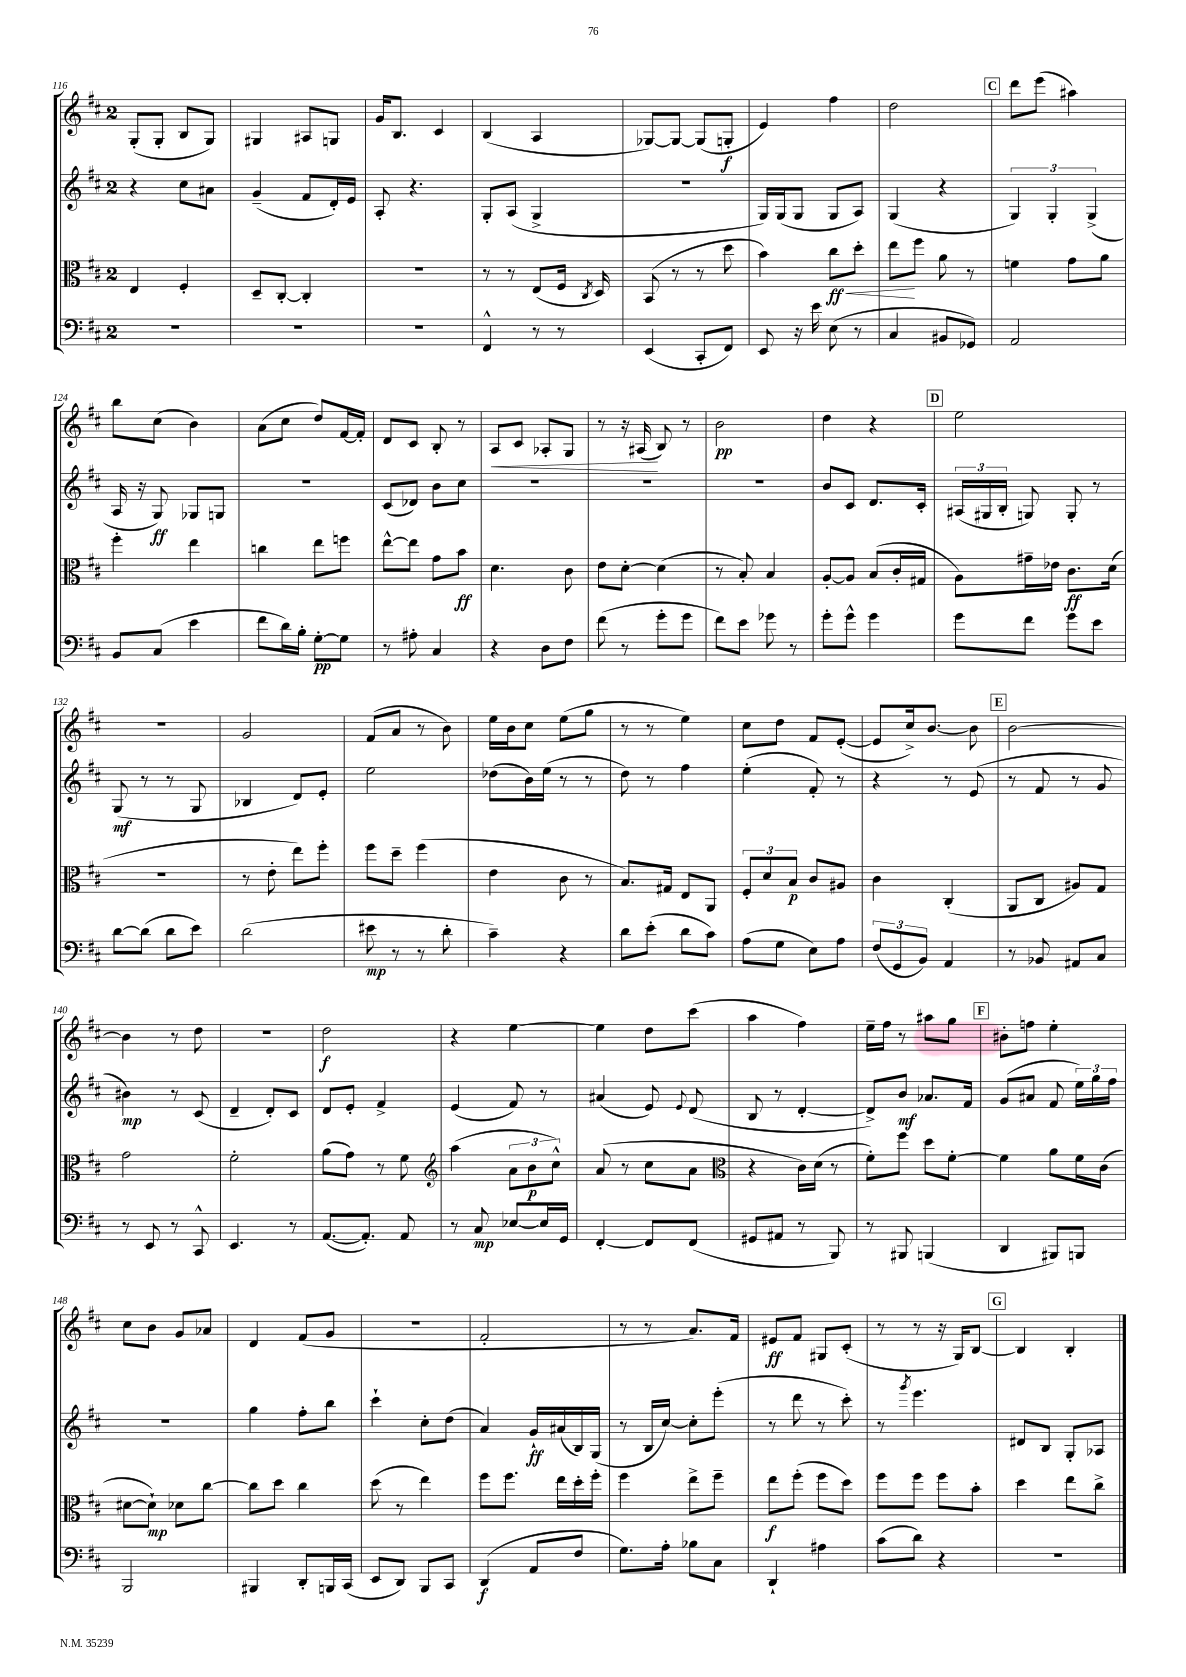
<<
\new StaffGroup <<
\new Staff = "s0" {
    \clef treble \key d \major \once \override Staff.TimeSignature.style = #'single-digit \time 2/4
    \autoBeamOff g8[-.( g8]-. b8[ g8]) |
    gis4 ais8[ g8] |
    g'16[ b8.] cis'4 |
    b4( a4 |
    ges8[~) ges8]~ ges8[( g8]-.\f |
    e'4) fis''4 |
    d''2 |
    \mark \markup { \box "C" } d'''8[ e'''8]( ais''4) |
    b''8[ cis''8]( b'4) |
    a'8[( cis''8] d''8[) fis'16~ fis'16]-. |
    d'8[ cis'8] b8-. r8 |
    a8[\< cis'8] aes8[-. g8] |
    r8 r16 ais16\!( b8) r8 |
    b'2\pp |
    d''4 r4 |
    \mark \markup { \box "D" } e''2 |
    R2 |
    g'2 |
    fis'8[( a'8] r8 b'8) |
    e''16[ b'16 cis''8] e''8[( g''8] |
    r8 r8 e''4) |
    cis''8[ d''8] fis'8[ e'8]~-.( |
    e'8[ cis''16->) b'8.]~ b'8 |
    \mark \markup { \box "E" } b'2~ |
    b'4 r8 d''8 |
    R2 |
    d''2\f |
    r4 e''4~ |
    e''4 d''8[ cis'''8]( |
    a''4 fis''4) |
    e''16[-- fis''16] r8 ais''8[ g''8] |
    \mark \markup { \box "F" } bis'8[-. f''8] e''4-. |
    cis''8[ b'8] g'8[ aes'8] |
    d'4 fis'8[( g'8] |
    r2 |
    fis'2-. |
    r8 r8 a'8.[) fis'16] |
    eis'8[\ff fis'8] gis8[ cis'8]-.( |
    r8 r8 r16 g16[) b8]~ |
    \mark \markup { \box "G" } b4 b4-. \bar "|." |
}
\new Staff = "s1" {
    \clef treble \key d \major \once \override Staff.TimeSignature.style = #'single-digit \time 2/4
    \autoBeamOff r4 cis''8[ ais'8] |
    g'4--( fis'8[ d'16-.) e'16] |
    a8-. r4. |
    g8[-. a8]( g4-> |
    R2 |
    g16[) g16( g8] g8[ a8]) |
    g4( r4 |
    \mark \markup { \box "C" } \tuplet 3/2 { g4) g4-. g4->( } |
    a16 r16 g8\ff) ges8[ g8] |
    R2 |
    cis'8[( des'8]) b'8[ cis''8] |
    R2 |
    R2 |
    R2 |
    b'8[ cis'8] d'8.[ cis'16]-. |
    \mark \markup { \box "D" } \tuplet 3/2 { ais16[( gis16 b16]-. } g8) g8-. r8 |
    g8\mf( r8 r8 g8 |
    bes4 d'8[) e'8]-. |
    e''2 |
    des''8[( b'16) e''16]( r8 r8 |
    d''8) r8 fis''4 |
    e''4-.( fis'8-.) r8 |
    r4 r8 e'8( |
    \mark \markup { \box "E" } r8 fis'8 r8 g'8 |
    bis'4\mp) r8 cis'8( |
    d'4-- d'8[-.) cis'8] |
    d'8[ e'8]-. fis'4-> |
    e'4( fis'8) r8 |
    ais'4( e'8) \appoggiatura { e'8 } d'8( |
    b8 r8 d'4~-. |
    d'8[->) b'8]\mf aes'8.[ fis'16] |
    \mark \markup { \box "F" } g'8[( ais'8] fis'8 \tuplet 3/2 { e''16[) g''16 fis''16] } |
    R2 |
    g''4 fis''8[-. b''8] |
    cis'''4-! cis''8[-. d''8]( |
    a'4) g'16[-!\ff ais'16( b16) g16]( |
    r8 b16[ cis''16]~) cis''8[-. e'''8]-.( |
    r8 d'''8 r8 cis'''8-.) |
    r8 \acciaccatura { g'''8 } e'''4. |
    \mark \markup { \box "G" } dis'8[ b8] g8[-. aes8] \bar "|." |
}
\new Staff = "s2" {
    \clef alto \key d \major \once \override Staff.TimeSignature.style = #'single-digit \time 2/4
    \autoBeamOff e4 fis4-. |
    d8[-- cis8]~-. cis4-. |
    R2 |
    r8 r8 e8[( fis16] \acciaccatura { cis8 } d16) |
    b,8( r8 r8 d''8 |
    b'4) cis''8[\ff\< d''8]-. |
    e''8[\! fis''8] a'8 r8 |
    \mark \markup { \box "C" } f'4 g'8[ a'8] |
    fis''4-. e''4 |
    c''4 e''8[ f''8] |
    e''8[~-^ e''8] g'8[ b'8]\ff |
    d'4. cis'8 |
    e'8[ d'8]~-. d'4( |
    r8 b8-.) b4 |
    a8[~-. a8] b8[( cis'16-. gis16] |
    \mark \markup { \box "D" } a8[) gis'16-- ees'16] cis'8.[\ff d'16]( |
    R2 |
    r8 e'8-. e''8[) fis''8]-. |
    fis''8[ d''8]-- fis''4( |
    e'4 cis'8 r8 |
    b8.[) gis16] e8[ a,8] |
    \tuplet 3/2 { fis8[-. d'8 b8]\p } cis'8[ ais8] |
    cis'4 cis4-.( |
    \mark \markup { \box "E" } a,8[ cis8] ais8[) g8] |
    g'2 |
    fis'2-. |
    a'8[( g'8]) r8 fis'8 |
    \clef treble a''4( \tuplet 3/2 { a'8[ b'8\p cis''8]-^) } |
    a'8( r8 cis''8[ a'8] |
    \clef alto r4 cis'16[) d'16]( r8 |
    fis'8[-.) fis''8] d''8[ fis'8]~-. |
    \mark \markup { \box "F" } fis'4 a'8[ fis'16 cis'16]( |
    dis'8[~ dis'8]-!\mp) des'8[ cis''8]~ |
    cis''8[ d''8] cis''4 |
    d''8( r8 e''4) |
    fis''8[ fis''8.] e''16[ d''16-. fis''16]-. |
    fis''4 e''8[-> fis''8]-- |
    e''8[\f fis''8]-.( fis''8[ d''8]) |
    fis''8[ fis''8] fis''8[ b'8]-. |
    \mark \markup { \box "G" } d''4 e''8[ cis''8]-> \bar "|." |
}
\new Staff = "s3" {
    \clef bass \key d \major \once \override Staff.TimeSignature.style = #'single-digit \time 2/4
    \autoBeamOff R2 |
    R2 |
    R2 |
    fis,4-^ r8 r8 |
    e,4( cis,8[-. fis,8]) |
    e,8 r16 e'16 e8( r8 |
    cis4 bis,8[ ges,8]) |
    \mark \markup { \box "C" } a,2 |
    b,8[ cis8]( e'4 |
    fis'8[ d'16) b16]-. g8[~-.\pp g8] |
    r8 ais8-. cis4 |
    r4 d8[ fis8] |
    fis'8( r8 g'8[-. g'8] |
    fis'8[) e'8] ges'8 r8 |
    g'8[-. g'8]-^ g'4 |
    \mark \markup { \box "D" } g'8[ fis'8] g'8[ e'8] |
    d'8[~ d'8]( d'8[ e'8]) |
    d'2( |
    eis'8\mp r8 r8 d'8-. |
    cis'4--) r4 |
    d'8[ e'8]-.( d'8[ cis'8]) |
    a8[( g8] e8[) a8] |
    \tuplet 3/2 { fis8[( g,8 b,8]) } a,4 |
    \mark \markup { \box "E" } r8 bes,8 ais,8[ cis8] |
    r8 e,8 r8 cis,8-^ |
    e,4. r8 |
    a,8.[~( a,8.]-.) a,8 |
    r8 cis8\mp ees8[~ ees16 g,16] |
    fis,4~-. fis,8[ fis,8]( |
    gis,8[ ais,8] r8 b,,8) |
    r8 bis,,8 b,,4( |
    \mark \markup { \box "F" } d,4 bis,,8[) b,,8] |
    b,,2 |
    bis,,4 d,8[-. b,,16 cis,16]( |
    e,8[ d,8]) b,,8[ cis,8] |
    d,4\f( a,8[ fis8] |
    g8.[) a16]-. bes8[ cis8] |
    d,4-! ais4 |
    cis'8[( d'8]) r4 |
    \mark \markup { \box "G" } r2 \bar "|." |
}
>>
>>
\layout { \context { \Score currentBarNumber = #116 } }
